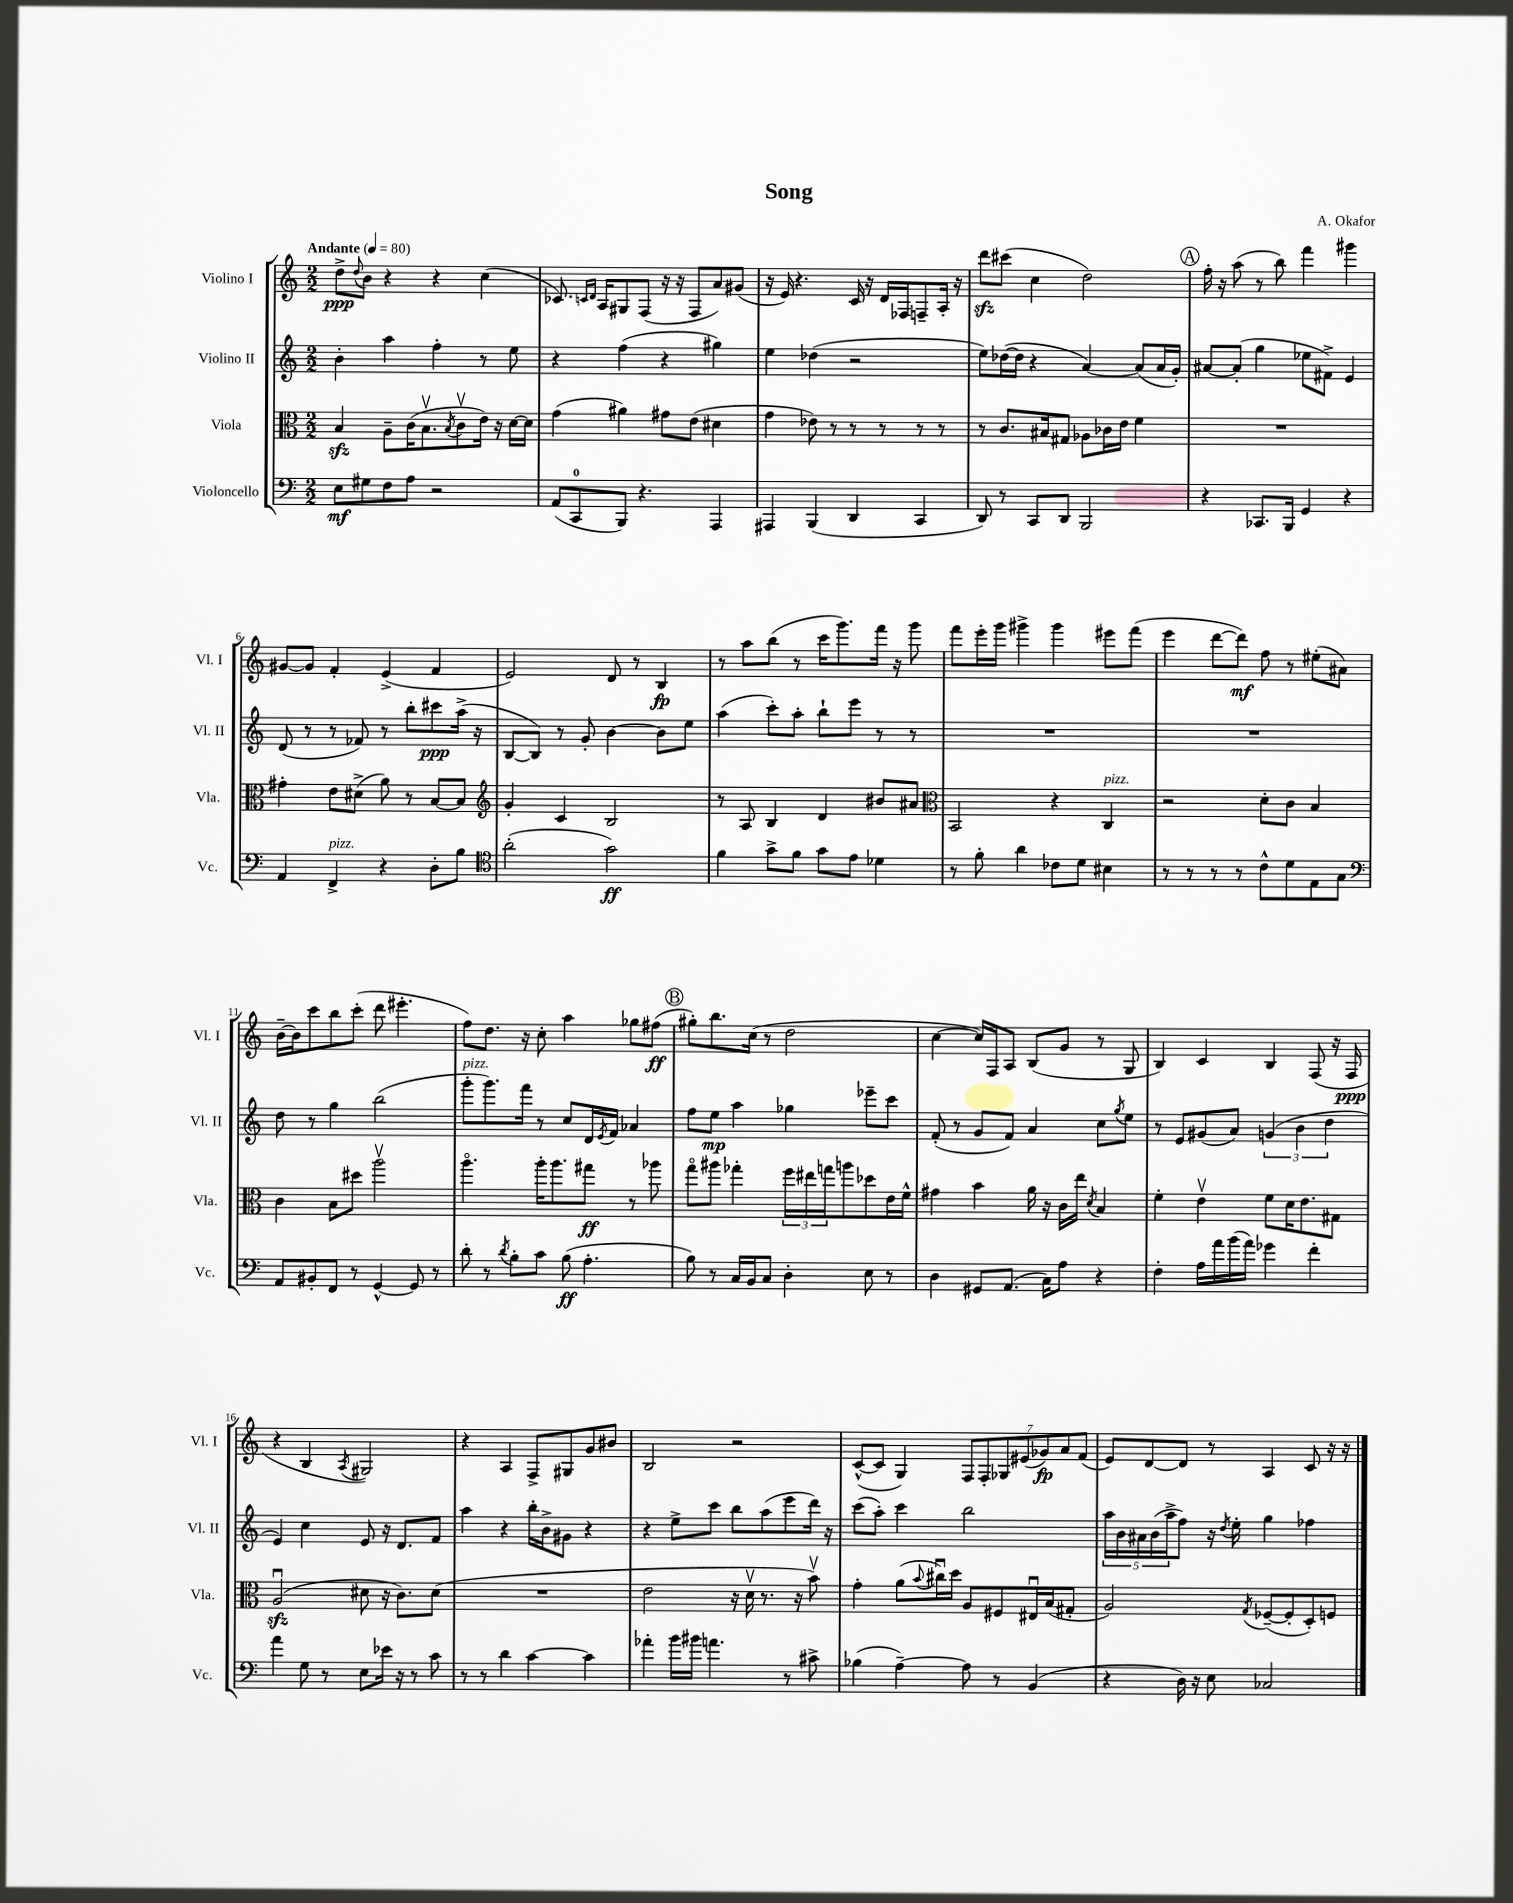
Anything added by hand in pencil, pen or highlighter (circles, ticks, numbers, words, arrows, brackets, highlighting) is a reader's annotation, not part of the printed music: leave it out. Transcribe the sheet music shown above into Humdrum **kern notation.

**kern	**dynam	**kern	**dynam	**kern	**dynam	**kern	**dynam
*part4	*part4	*part3	*part3	*part2	*part2	*part1	*part1
*staff4	*staff4	*staff3	*staff3	*staff2	*staff2	*staff1	*staff1
*I"Violoncello	*	*I"Viola	*	*I"Violino II	*	*I"Violino I	*
*I'Vc.	*	*I'Vla.	*	*I'Vl. II	*	*I'Vl. I	*
*clefF4	*	*clefC3	*	*clefG2	*	*clefG2	*
*k[]	*	*k[]	*	*k[]	*	*k[]	*
*M2/2	*	*M2/2	*	*M2/2	*	*M2/2	*
*MM80	*	*MM80	*	*MM80	*	*MM80	*
=1	=1	=1	=1	=1	=1	=1	=1
!	!	!	!	!	!	!LO:TX:a:B:t=Andante	!
8E\L	mf	4Bzz/	.	4b'\	.	8dd^\L	ppp
.	.	.	.	.	.	8qqdd/	.
8G#X\	.	.	.	.	.	8b\J	.
8F\	.	8A~\L	.	4aa\	.	4r	.
8A\J	.	(16c\K	.	.	.	.	.
.	.	8.Bv\	.	.	.	.	.
2r	.	.	.	4ff'\	.	4r	.
.	.	8qB/	.	.	.	.	.
.	.	8cv\	.	.	.	.	.
.	.	16e\Jk)	.	8r	.	(4cc\	.
.	.	16r	.	.	.	.	.
.	.	[16d\LL	.	8ee\	.	.	.
.	.	16d\JJ]	.	.	.	.	.
=2	=2	=2	=2	=2	=2	=2	=2
(8AA/L	.	(4g\	.	4r	.	8.c-X/)	.
8CC/	.	.	.	.	.	.	.
.	.	.	.	.	.	16qqcn/LL	.
.	.	.	.	.	.	16qqd/JJ	.
.	.	.	.	.	.	16A/KL	.
8BBB/J)	.	4a#X\)	.	(4ff\	.	8G#X/	.
4.r	.	.	.	.	.	(8F/J	.
.	.	8g#X\L	.	4r	.	16r	.
.	.	.	.	.	.	16r	.
.	.	(8e\J	.	.	.	8F/L	.
4AAA/	.	4d#X\	.	4gg#X\)	.	8a/)	.
.	.	.	.	.	.	(8g#X/J	.
=3	=3	=3	=3	=3	=3	=3	=3
4AAA#X/	.	4g\	.	4ee\	.	16r	.
.	.	.	.	.	.	16e/)	.
.	.	.	.	.	.	4.r	.
(4BBB/	.	8e-X\)	.	(4dd-X\	.	.	.
.	.	8r	.	.	.	.	.
4DD/	.	8r	.	2r	.	16c/	.
.	.	.	.	.	.	16r	.
.	.	8r	.	.	.	16d/LL	.
.	.	.	.	.	.	16F-X/J	.
4CC/	.	8r	.	.	.	8Fn~/	.
.	.	8r	.	.	.	16A'/Jk	.
.	.	.	.	.	.	16r	.
=4	=4	=4	=4	=4	=4	=4	=4
8DD/)	.	8r	.	8ee\L)	.	8dddzz\L	.
8r	.	8.c/L	.	([16dd-X\L	.	(8ccc#X\J	.
.	.	.	.	16dd-\JJ]	.	.	.
8CC/L	.	.	.	4r	.	4cc\	.
.	.	16B#X/k	.	.	.	.	.
8DD/J	.	8G#X/J	.	.	.	.	.
2BBB/	.	8A-X\L	.	[4a/)	.	2dd\)	.
.	.	16c-X\L	.	.	.	.	.
.	.	16e\JJ	.	.	.	.	.
.	.	4f\	.	(8a/L]	.	.	.
.	.	.	.	16a/L	.	.	.
.	.	.	.	16g'/JJ)	.	.	.
!!LO:REH:place=s1:t=A
=5	=5	=5	=5	=5	=5	=5	=5
4r	.	1r	.	[8a#X/L	.	16ff'\	.
.	.	.	.	.	.	16r	.
.	.	.	.	(8a#'/J]	.	(8aa\	.
8.CC-X/L	.	.	.	4gg\	.	8r	.
.	.	.	.	.	.	8bb\)	.
16BBB/Jk	.	.	.	.	.	.	.
4GG/	.	.	.	8ee-X\L	.	4fff\	.
.	.	.	.	8f#X^\J)	.	.	.
4r	.	.	.	4e/	.	4ggg#X\	.
!!LO:LB:g=z
=6	=6	=6	=6	=6	=6	=6	=6
4AA/	.	4g#X'\	.	(8d/	.	[8g#X/L	.
.	.	.	.	8r	.	8g#/J]	.
!LO:TX:a:i:t=pizz.	!	!	!	!	!	!	!
4FF^/	.	8e\L	.	8r	.	4f'/	.
.	.	(8d#X^\J	.	8f-X/)	.	.	.
4r	.	8a\)	.	8r	.	(4e^/	.
.	.	8r	.	8bb'\L	.	.	.
8D'\L	.	[8B/L	.	8ccc#X\	ppp	4f/	.
8B\J	.	8B/J]	.	(16aa^\Jk	.	.	.
.	.	.	.	16r	.	.	.
=7	=7	=7	=7	=7	=7	=7	=7
*clefC4	*	*clefG2	*	*	*	*	*
(2a'\	.	4g'/	.	[8B/L	.	2e/)	.
.	.	.	.	8B/J])	.	.	.
.	.	4c/	.	8r	.	.	.
.	.	.	.	8g'/	.	.	.
2g\)	ff	2B/	.	[4b\	.	8d/	.
.	.	.	.	.	.	8r	.
.	.	.	.	8b\L]	.	4B/	fp
.	.	.	.	8ee\J	.	.	.
=8	=8	=8	=8	=8	=8	=8	=8
4f\	.	8r	.	(4aa\	.	8r	.
.	.	8A/	.	.	.	8aa\L	.
8g^\L	.	4B/	.	8ccc'\L)	.	(8bb\J	.
8f\J	.	.	.	8aa'\J	.	8r	.
8g\L	.	4d/	.	8bb`\L	.	16ccc\KL	.
.	.	.	.	.	.	8.ggg\)	.
8e\J	.	.	.	8eee\J	.	.	.
4d-X\	.	8b#X/L	.	8r	.	16fff\Jk	.
.	.	.	.	.	.	16r	.
.	.	8a#X/J	.	8r	.	8ggg\	.
=9	=9	=9	=9	=9	=9	=9	=9
*	*	*clefC3	*	*	*	*	*
8r	.	2BB/	.	1r	.	8fff\L	.
8f'\	.	.	.	.	.	16eee'\L	.
.	.	.	.	.	.	16ggg\JJ	.
4a\	.	.	.	.	.	4ggg#X^\	.
8c-X\L	.	4r	.	.	.	4ggg#\	.
8d\J	.	.	.	.	.	.	.
!	!	!LO:TX:a:i:t=pizz.	!	!	!	!	!
4B#X\	.	4C/	.	.	.	8eee#X\L	.
.	.	.	.	.	.	(8fff\J	.
=10	=10	=10	=10	=10	=10	=10	=10
8r	.	2r	.	1r	.	4eee\	.
8r	.	.	.	.	.	.	.
8r	.	.	.	.	.	[8ddd\L	.
8r	.	.	.	.	.	8ddd\J])	mf
8c^^\L	.	8d'\L	.	.	.	8ff\	.
8d\	.	8c\J	.	.	.	8r	.
8E\	.	4B/	.	.	.	(8ee#X'\L	.
8G\J	.	.	.	.	.	8a#X\J)	.
!!LO:LB:g=z
=11	=11	=11	=11	=11	=11	=11	=11
*clefF4	*	*	*	*	*	*	*
8AA/L	.	4c\	.	8dd\	.	[16b~\LL	.
.	.	.	.	.	.	16b\J]	.
8BB#X'/	.	.	.	8r	.	8ccc\	.
8FF/J	.	8B\L	.	4gg\	.	8bb\	.
8r	.	8dd#X\J	.	.	.	(8ccc'\J	.
[4GG^^/	.	2aav\	.	(2bb\	.	8ddd\	.
.	.	.	.	.	.	4.eee#X'\	.
8GG/]	.	.	.	.	.	.	.
8r	.	.	.	.	.	.	.
=12	=12	=12	=12	=12	=12	=12	=12
!	!	!	!	!LO:TX:a:i:t=pizz.	!	!	!
8d'\	.	4.aa\	.	8ggg'\L	.	8ff\L)	.
8r	.	.	.	8.ggg\)	.	8.dd\J	.
8qd/	.	.	.	.	.	.	.
8B'\L	.	.	.	.	.	.	.
.	.	.	.	16fff\Jk	.	16r	.
8c\J	.	16aa'\KL	.	8r	.	8cc'\	.
.	.	8.aa\	.	.	.	.	.
(8B\	ff	.	.	8cc/L	.	4aa\	.
4.A'\	.	8gg#X\J	ff	16d/L	.	.	.
.	.	.	.	8qe/	.	.	.
.	.	.	.	16f/JJ	.	.	.
.	.	8r	.	4a-X/	.	8gg-X\L	.
.	.	8aa-X\	.	.	.	(8ff#X\J	ff
!!LO:REH:place=s1:t=B
=13	=13	=13	=13	=13	=13	=13	=13
8B\)	.	8gg\L	.	8ff\L	.	8gg#X'\L)	.
8r	.	8aa#X\J	.	8ee\J	mp	8.bb\	.
16C/LL	.	4gg-X'\	.	4aa\	.	.	.
16BB/J	.	.	.	.	.	(16cc\Jk	.
8C/J	.	.	.	.	.	8r	.
4D'\	.	24ff\LL	.	4gg-X\	.	2dd\	.
.	.	24ee#X\	.	.	.	.	.
.	.	24ggn\J	.	.	.	.	.
.	.	8aan\	.	.	.	.	.
8E\	.	8dd-X\	.	8eee-X~\L	.	.	.
8r	.	16e\L	.	8ccc\J	.	.	.
.	.	16f^^\JJ	.	.	.	.	.
=14	=14	=14	=14	=14	=14	=14	=14
4D\	.	4g#X\	.	(8f'/	.	[4cc\	.
.	.	.	.	8r	.	.	.
8GG#X/L	.	4b\	.	8g/L	.	16cc/LL])	.
.	.	.	.	.	.	16F/J	.
(8.AA/J	.	.	.	8f/J)	.	8A/J	.
.	.	16a\	.	4a/	.	(8B/L	.
16C\KL)	.	16r	.	.	.	.	.
8A\J	.	16c\LL	.	.	.	8g/J	.
.	.	16ee\JJ	.	.	.	.	.
.	.	8qd/	.	.	.	.	.
4r	.	4B/	.	8cc\L	.	8r	.
.	.	.	.	8qgg/	.	.	.
.	.	.	.	8ee\J	.	8G/	.
=15	=15	=15	=15	=15	=15	=15	=15
4F'\	.	4f'\	.	8r	.	4B/)	.
.	.	.	.	8e/L	.	.	.
16A\LL	.	4ev\	.	(8g#X/	.	4c/	.
16a\	.	.	.	.	.	.	.
(16b\	.	.	.	8a/J)	.	.	.
16a\JJ)	.	.	.	.	.	.	.
4g-X\	.	8f\L	.	(6gn/	.	4B/	.
.	.	16d\K	.	.	.	.	.
.	.	.	.	6b\	.	.	.
.	.	8.e\	.	.	.	.	.
4f'\	.	.	.	.	.	(8F/	.
.	.	.	.	6dd\	.	.	.
.	.	8G#X\J	.	.	.	16r	.
.	.	.	.	.	.	16F/	ppp
!!LO:LB:g=z
=16	=16	=16	=16	=16	=16	=16	=16
4a\	.	(2Azzu/	.	4e/)	.	4r	.
8G\	.	.	.	4cc\	.	4B/	.
8r	.	.	.	.	.	.	.
.	.	.	.	.	.	8qA/	.
8E\L	.	8d#X\	.	8e/	.	2G#X/)	.
16e-X\Jk	.	16r	.	16r	.	.	.
16r	.	8.c\L)	.	8.d/L	.	.	.
8r	.	.	.	.	.	.	.
8c\	.	(8d#\J	.	8f/J	.	.	.
=17	=17	=17	=17	=17	=17	=17	=17
8r	.	1r	.	4aa\	.	4r	.
8r	.	.	.	.	.	.	.
4d\	.	.	.	4r	.	4A/	.
[4c\	.	.	.	16bb'\LL	.	8F^/L	.
.	.	.	.	16b^\J	.	.	.
.	.	.	.	8g#X\J	.	8G#X/	.
4c\]	.	.	.	4r	.	8g/	.
.	.	.	.	.	.	8b#X/J	.
=18	=18	=18	=18	=18	=18	=18	=18
4a-X'\	.	2e\	.	4r	.	2B/	.
16b\LL	.	.	.	8ee^\L	.	.	.
16b#X\JJ	.	.	.	.	.	.	.
4.an\	.	.	.	8ccc\J	.	.	.
.	.	16r	.	8bb\L	.	2r	.
.	.	16dv\	.	.	.	.	.
.	.	8.r	.	(8aa\	.	.	.
8r	.	.	.	8eee\	.	.	.
.	.	16r	.	.	.	.	.
8c#X^\	.	8bv\)	.	16ddd\Jk)	.	.	.
.	.	.	.	16r	.	.	.
=19	=19	=19	=19	=19	=19	=19	=19
(4B-X\	.	4g'\	.	(8ccc\L	.	([8c^^/L	.
.	.	.	.	8aa'\J)	.	8c/J]	.
[4A~\)	.	(8a\L	.	4ccc\	.	4G/)	.
.	.	8qqb/	.	.	.	.	.
.	.	16cc#Xu\L)	.	.	.	.	.
.	.	16dd\JJ	.	.	.	.	.
8A\]	.	8A/L	.	2bb\	.	14F/L	.
.	.	.	.	.	.	14F'/	.
8r	.	8F#X/	.	.	.	.	.
.	.	.	.	.	.	14G-X/	.
.	.	.	.	.	.	(14e#X/	.
(4BB/	.	16E#Xu/L	.	.	.	.	.
.	.	.	.	.	.	14g-X/)	fp
.	.	(16B/J	.	.	.	.	.
.	.	.	.	.	.	14a/	.
.	.	8G#X'/J	.	.	.	.	.
.	.	.	.	.	.	(14f/J	.
=20	=20	=20	=20	=20	=20	=20	=20
4r	.	2A/)	.	20aa\LL	.	8e/L)	.
.	.	.	.	20b\	.	.	.
.	.	.	.	20a#X\	.	.	.
.	.	.	.	.	.	[8d/	.
.	.	.	.	(20b\	.	.	.
.	.	.	.	20aa^\J	.	.	.
16D\)	.	.	.	8ff\J)	.	8d/J]	.
16r	.	.	.	.	.	.	.
8E\	.	.	.	16r	.	8r	.
.	.	.	.	8qdd/	.	.	.
.	.	.	.	16ee'\	.	.	.
.	.	8qG/	.	.	.	.	.
2C-X/	.	([8F-X~/L	.	4gg\	.	4A/	.
.	.	8F-'/]	.	.	.	.	.
.	.	8D'/)	.	4ff-X\	.	8c/	.
.	.	8Fn/J	.	.	.	16r	.
.	.	.	.	.	.	16r	.
==	==	==	==	==	==	==	==
*-	*-	*-	*-	*-	*-	*-	*-
